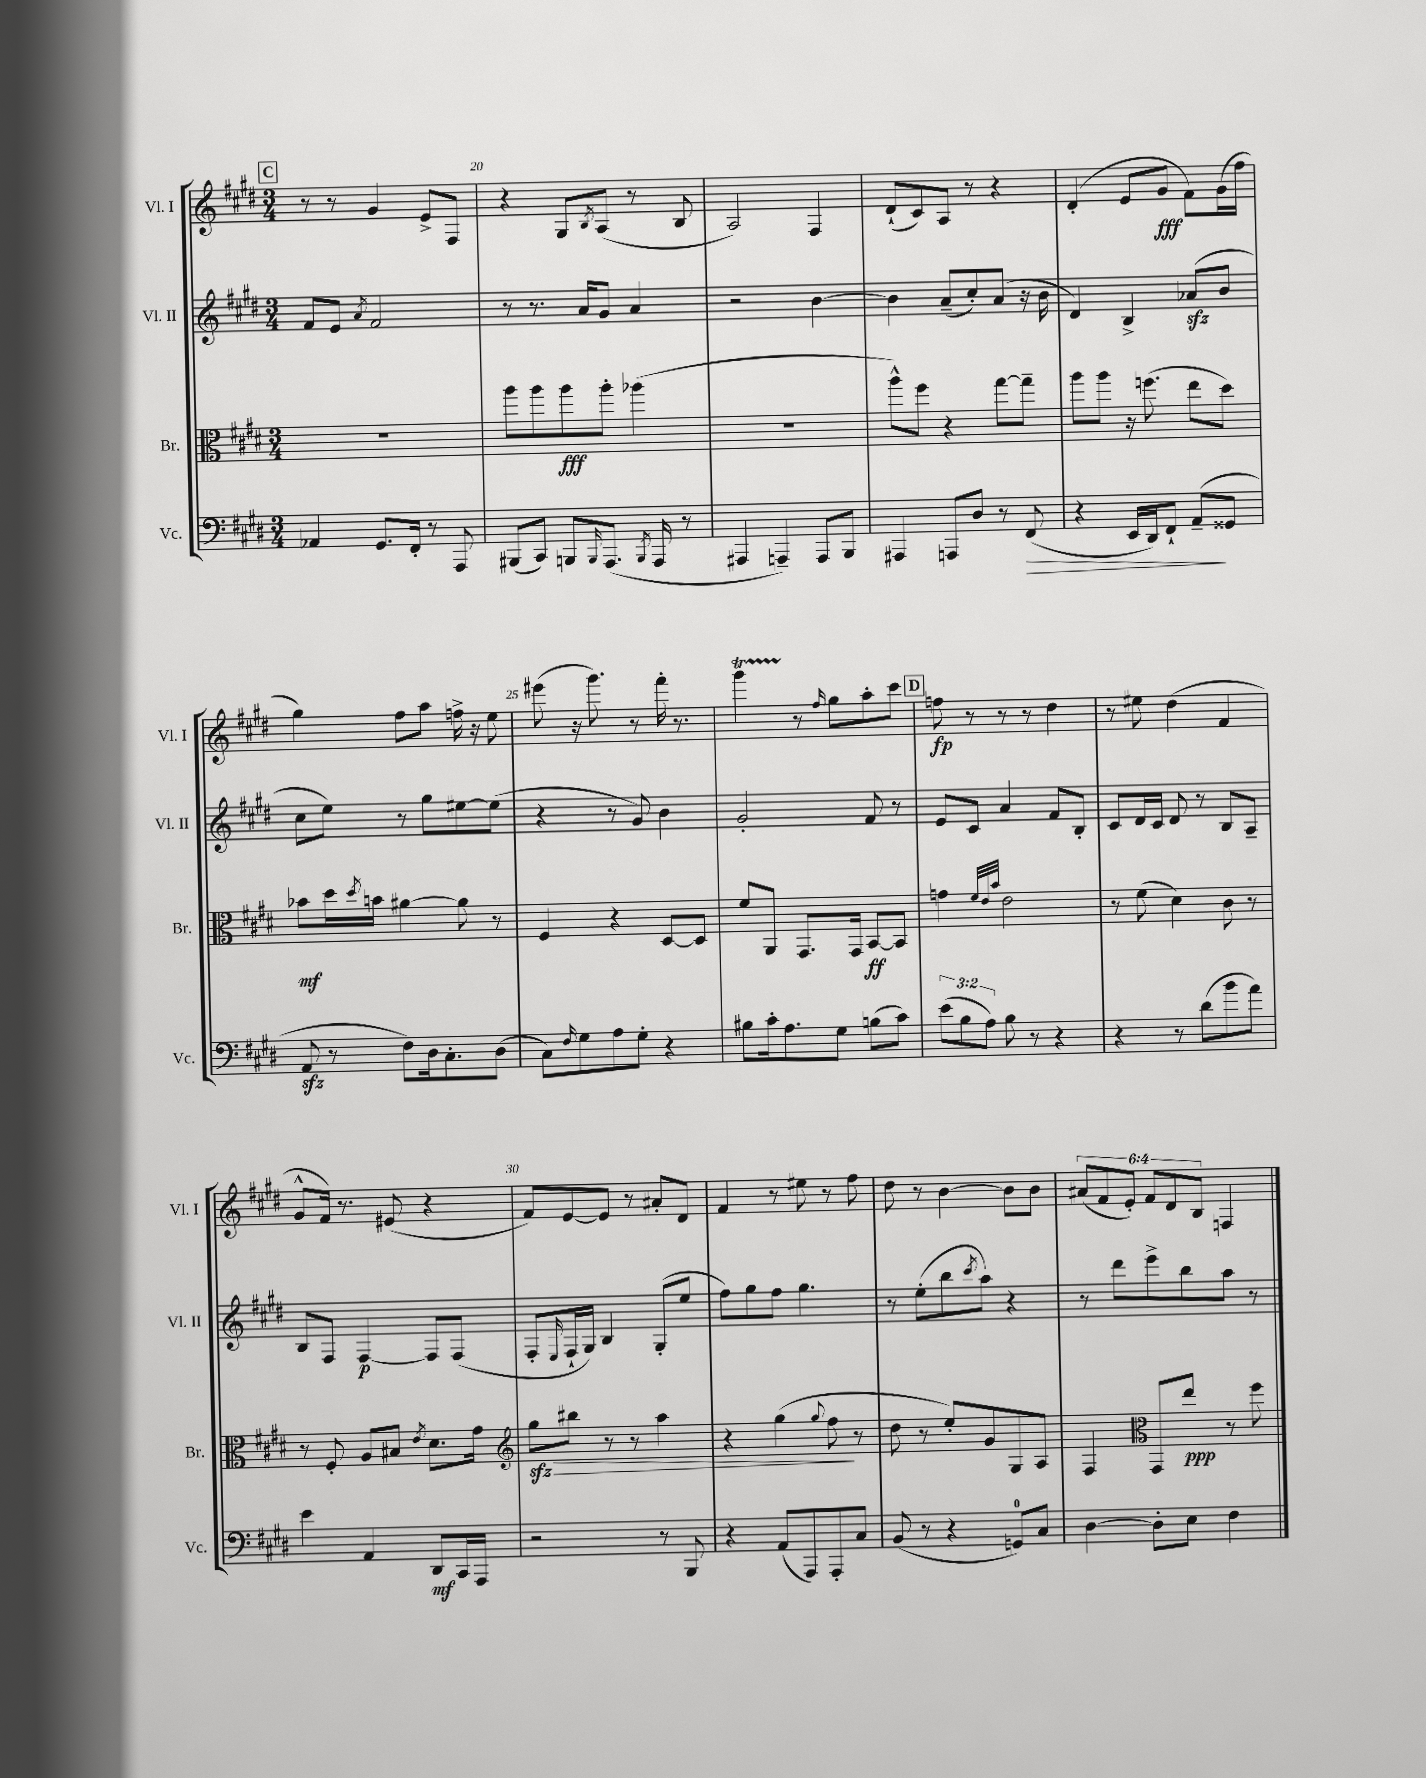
<<
\new StaffGroup <<
\new Staff = "s0" \with { instrumentName = "Vl. I" shortInstrumentName = "Vl. I" } {
    \clef treble \key e \major \numericTimeSignature \time 3/4 \override Staff.TupletNumber.text = #tuplet-number::calc-fraction-text
    \mark \markup { \box "C" } r8 r8 gis'4 e'8-> fis8 |
    r4 gis8 \acciaccatura { b8 } a8( r8 b8 |
    a2) fis4 |
    dis'8-!( cis'8) a8 r8 r4 |
    dis'4-.( e'8 gis'8\fff fis'8) gis'16( fis''16 |
    gis''4) fis''8 a''8 f''16-> r16 e''8 |
    eis'''8( r16 gis'''8.) r8 fis'''16-. r8. |
    gis'''4\startTrillSpan r8\stopTrillSpan \grace { fis''16 } gis''8 a''8-. cis'''8 |
    \mark \markup { \box "D" } f''8\fp r8 r8 r8 dis''4 |
    r8 eis''8 dis''4( fis'4 |
    gis'8-^ fis'16) r8. eis'8( r4 |
    fis'8) e'8~ e'8 r8 ais'8-. dis'8 |
    fis'4 r8 eis''8 r8 fis''8 |
    dis''8 r8 b'4~ b'8 b'8 |
    \tuplet 6/4 { ais'8( fis'8 e'8-.) fis'8 dis'8 b8 } f4 \bar "|." |
}
\new Staff = "s1" \with { instrumentName = "Vl. II" shortInstrumentName = "Vl. II" } {
    \clef treble \key e \major \numericTimeSignature \time 3/4
    \mark \markup { \box "C" } fis'8 e'8 \acciaccatura { a'8 } fis'2 |
    r8 r8. a'16 gis'8 a'4 |
    r2 b'4~ |
    b'4 a'8--( cis''8-.) a'8( r16 b'16 |
    dis'4) b4-> aes'8\sfz( b'8 |
    cis''8 e''8) r8 gis''8 eis''8~ eis''8( |
    r4 r8 gis'8) b'4 |
    gis'2-. fis'8 r8 |
    \mark \markup { \box "D" } e'8 cis'8 a'4 fis'8 b8-. |
    cis'8 dis'16 cis'16 dis'8 r8 b8 a8-- |
    b8 fis8 fis4~\p fis8 fis8( |
    fis8-. \grace { e16 } fis16-! gis16) b4 gis8-.( e''8 |
    fis''8) gis''8 fis''8 gis''4. |
    r8 e''8-.( b''8 \acciaccatura { cis'''8 } a''8) r4 |
    r8 dis'''8 e'''8-> b''8 a''8 r8 \bar "|." |
}
\new Staff = "s2" \with { instrumentName = "Br." shortInstrumentName = "Br." } {
    \clef alto \key e \major \numericTimeSignature \time 3/4
    \mark \markup { \box "C" } R2. |
    a''8 a''8 a''8\fff a''8-. aes''4( |
    R2. |
    a''8-^) fis''8 r4 gis''8~ gis''8-- |
    a''8 a''8 r16 f''8.( e''8 dis''8) |
    bes'8\mf dis''16 \acciaccatura { dis''8 } b'16 ais'4~ ais'8 r8 |
    fis4 r4 dis8~ dis8 |
    fis'8 a,8 gis,8. gis,16 b,8~\ff b,8 |
    \mark \markup { \box "D" } g'4 \grace { fis'32 e'32 b'32 } e'2 |
    r8 fis'8( dis'4) cis'8 r8 |
    r8 fis8-. a8 bis8 \acciaccatura { e'8 } dis'8. gis'16 |
    \clef treble gis''8\sfz\> bis''8 r8 r8 a''4 |
    r4 gis''4( \appoggiatura { gis''8 } fis''8\! r8 |
    dis''8 r8 e''8-.) gis'8 gis8 a8 |
    fis4 \clef alto gis,8 e''8\ppp r8 fis''8 \bar "|." |
}
\new Staff = "s3" \with { instrumentName = "Vc." shortInstrumentName = "Vc." } {
    \clef bass \key e \major \numericTimeSignature \time 3/4 \override Staff.TupletNumber.text = #tuplet-number::calc-fraction-text
    \mark \markup { \box "C" } aes,4 gis,8. fis,16-. r8 a,,8 |
    bis,,8( cis,8) b,,8 \grace { b,,16 } a,,8.( \acciaccatura { b,,8 } a,,16 r8 |
    ais,,4 a,,4--) a,,8 b,,8 |
    ais,,4 a,,8 dis8 r8 fis,8\>( |
    r4 e,16 dis,16) fis,8-! a,8--\!( gisis,8 |
    a,8\sfz r8 fis8) dis16 cis8.-. dis8( |
    cis8) \grace { fis16 } gis8 a8 gis8-. r4 |
    bis8 cis'16-. a8. gis8 b8( cis'8) |
    \mark \markup { \box "D" } \tuplet 3/2 { e'8( b8 a8) } b8 r8 r4 |
    r4 r8 dis'8( b'8 a'8) |
    e'4 a,4 dis,8\mf cis,16 a,,16 |
    r2 r8 b,,8 |
    r4 a,8( a,,8) a,,8-. cis8 |
    b,8( r8 r4 g,8-0) cis8 |
    dis4~ dis8-. e8 fis4 \bar "|." |
}
>>
>>
\layout { \context { \Score currentBarNumber = #19 \override BarNumber.break-visibility = ##(#f #t #t) barNumberVisibility = #(every-nth-bar-number-visible 5) } }
